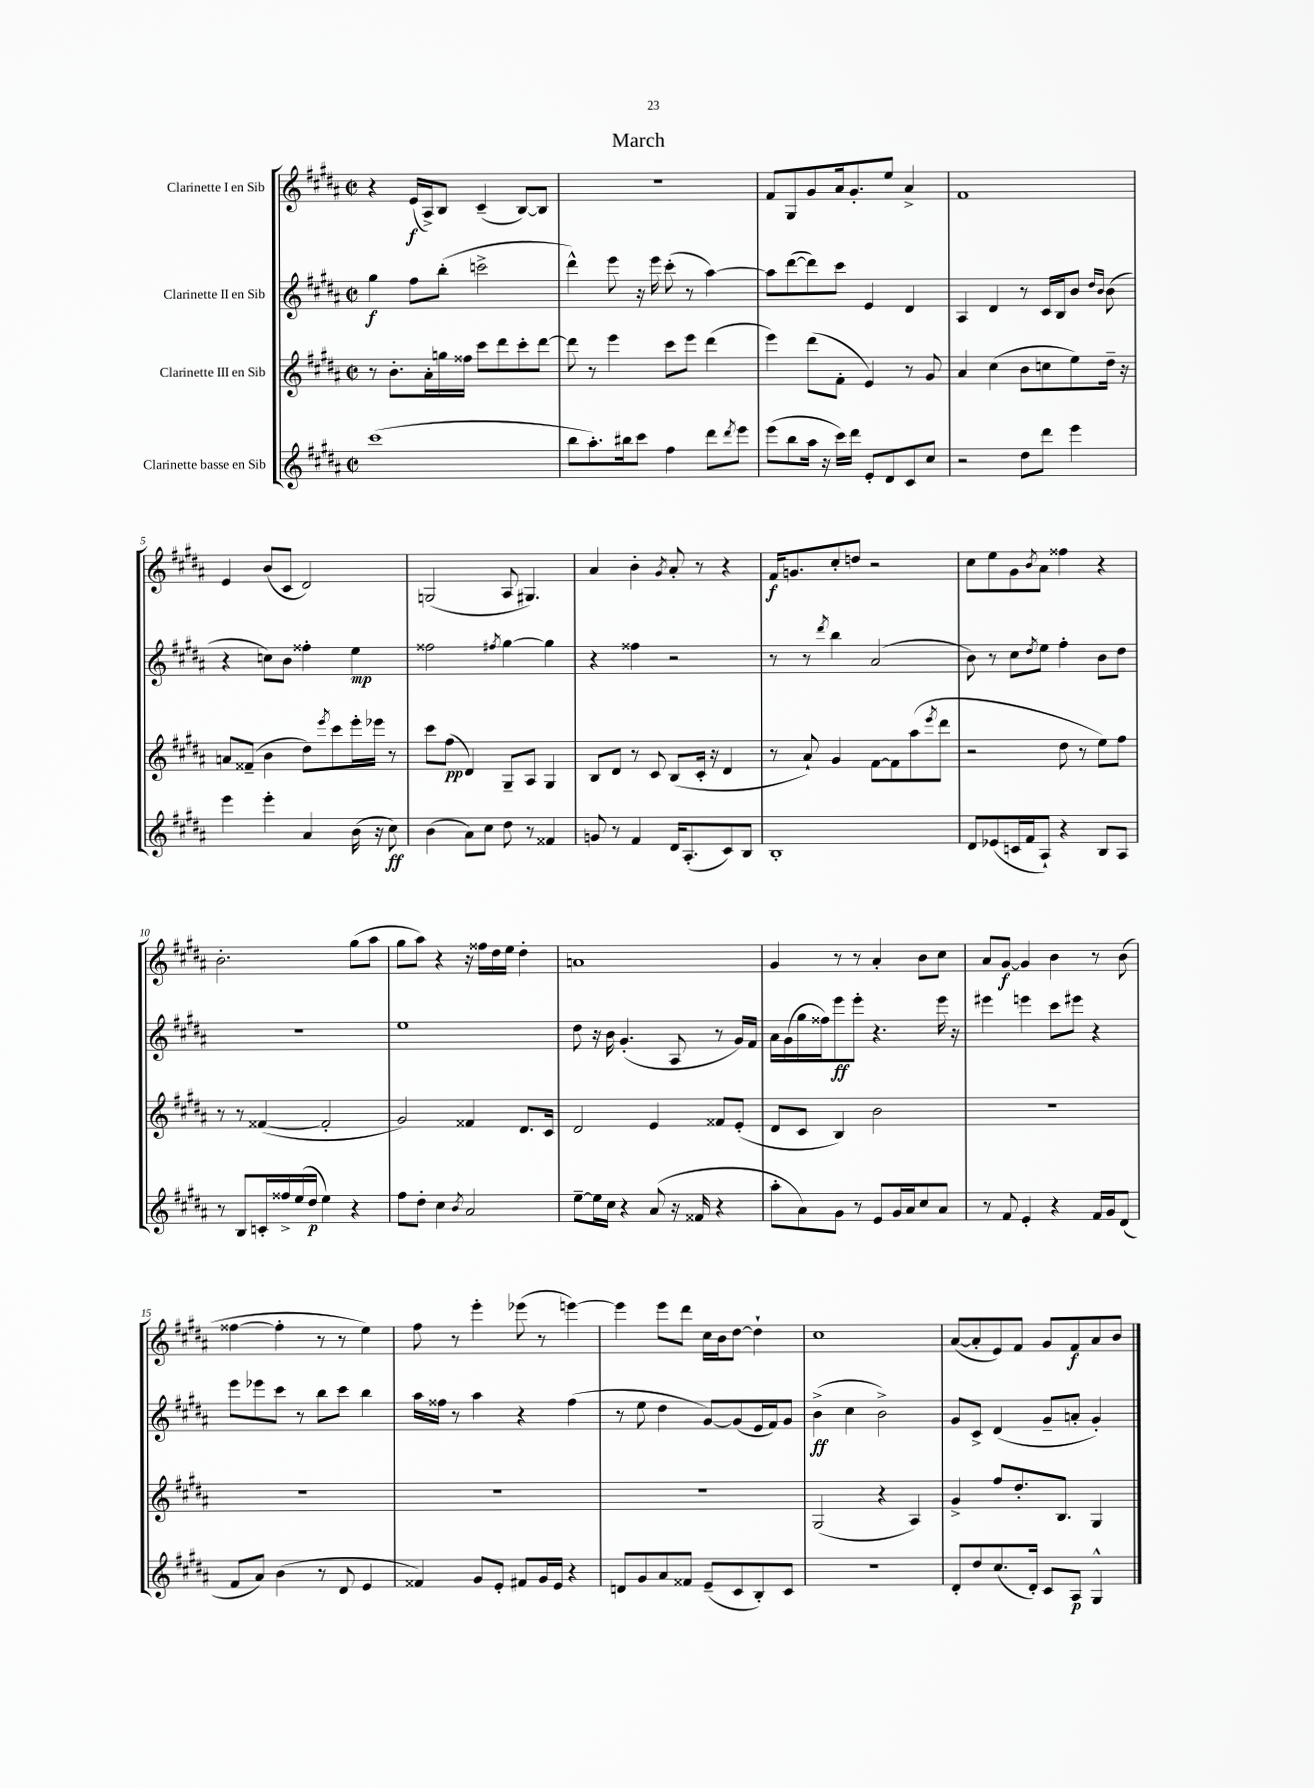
\header { title = "March" }
<<
\new StaffGroup <<
\new Staff = "s0" \with { instrumentName = "Clarinette I en Sib" } {
    \clef treble \key b \major \defaultTimeSignature \time 2/2
    r4 e'16\f( ais16->) b8 cis'4--( b8~) b8 |
    R1 |
    fis'8 gis8 gis'8 ais'16 gis'8.-. e''8 ais'4-> |
    fis'1 |
    e'4 b'8( cis'8 dis'2) |
    g2( ais8 gis4.) |
    ais'4 b'4-. \acciaccatura { gis'8 } ais'8-. r8 r4 |
    fis'16\f g'8. cis''8-. d''8 r2 |
    cis''8 e''8 gis'8 \acciaccatura { b'8 } ais'8 fisis''4 r4 |
    b'2.-. gis''8( ais''8 |
    gis''8 ais''8) r4 r16 fisis''16 dis''16 e''16 dis''4-. |
    a'1 |
    gis'4 r8 r8 ais'4-. b'8 cis''8 |
    ais'8 gis'8~\f gis'4 b'4 r8 b'8( |
    fisis''4~ fisis''4-. r8 r8 e''4) |
    fis''8 r8 e'''4-. ees'''8( r8 e'''4~) |
    e'''4 e'''8 dis'''8 cis''16 b'16 dis''8~ dis''4-! |
    cis''1 |
    ais'8~( ais'8-. e'8) fis'8 gis'8 fis'8\f ais'8 b'8 \bar "|." |
}
\new Staff = "s1" \with { instrumentName = "Clarinette II en Sib" } {
    \clef treble \key b \major \defaultTimeSignature \time 2/2
    gis''4\f fis''8 b''8-.( c'''2-> |
    dis'''4-^) e'''8 r16 e'''16 cis'''8-.( r8 ais''4~) |
    ais''8 dis'''8~( dis'''8) cis'''8 e'4 dis'4 |
    ais4 dis'4 r8 cis'16 b16 b'8 \grace { dis''16 b'16 } b'8( |
    r4 c''8) b'8 fisis''4-. e''4\mp |
    fisis''2 \acciaccatura { fis''8 } gis''4~ gis''4 |
    r4 fisis''4 r2 |
    r8 r8 \acciaccatura { dis'''8 } b''4 ais'2( |
    b'8) r8 cis''8 \acciaccatura { dis''8 } e''8 fis''4-. b'8 dis''8 |
    R1 |
    e''1 |
    dis''8 r16 b'16 gis'4.-.( ais8 r8 gis'16) fis'16 |
    ais'16 gis'16( gis''16 fisis''16) e'''8\ff e'''8-. r4. e'''16 r16 |
    eis'''4 e'''4 cis'''8 eis'''8 r4 |
    e'''8 ees'''8 cis'''8 r8 b''8 cis'''8 b''4 |
    ais''16 fisis''16 r8 ais''4 r4 fisis''4( |
    r8 e''8 dis''4 gis'8~) gis'8( e'16 fis'16) gis'8 |
    b'4->\ff( cis''4 b'2->) |
    gis'8 cis'8-> dis'4( gis'8-- a'8-. gis'4-.) \bar "|." |
}
\new Staff = "s2" \with { instrumentName = "Clarinette III en Sib" } {
    \clef treble \key b \major \defaultTimeSignature \time 2/2
    r8 b'8.-. ais'16-. g''16 fisis''16 cis'''8 dis'''8 cis'''8-. dis'''8~ |
    dis'''8 r8 e'''4 cis'''8 e'''8 dis'''4( |
    e'''4) dis'''8( fis'8-. e'4) r8 gis'8 |
    ais'4 cis''4( b'8 c''8 e''8) dis''16-- r16 |
    a'8 fisis'8--( b'4 dis''8) \acciaccatura { e'''8 } cis'''8 e'''16-. ees'''16 r8 |
    cis'''8 fis''8\pp( dis'4) gis8-- ais8 gis4 |
    b8 dis'8 r8 cis'8 b8( cis'16-. r16 dis'4 |
    r8 ais'8-!) gis'4 fis'8~ fis'8 ais''8( \acciaccatura { e'''8 } dis'''8 |
    r2 dis''8 r8 e''8) fis''8 |
    r8 r8 fisis'4~( fisis'2-. |
    gis'2) fisis'4 dis'8. cis'16 |
    dis'2 e'4 fisis'8 e'8-.( |
    dis'8 cis'8 b4) b'2 |
    R1 |
    R1 |
    R1 |
    R1 |
    gis2( r4 ais4) |
    gis'4-> fis''8 dis''8.-. b8. gis4 \bar "|." |
}
\new Staff = "s3" \with { instrumentName = "Clarinette basse en Sib" } {
    \clef treble \key b \major \defaultTimeSignature \time 2/2
    cis'''1( |
    b''8 ais''8.-.) bis''16 cis'''8 fis''4 dis'''8 \acciaccatura { dis'''8 } e'''8 |
    e'''8( b''8 ais''16 r16 cis'''16) dis'''16 e'8-. dis'8 cis'8 cis''8 |
    r2 dis''8 dis'''8 e'''4 |
    e'''4 e'''4-. ais'4 b'16( r16 cis''8\ff) |
    b'4( ais'8) cis''8 dis''8 r8 fisis'4 |
    g'8 r8 fis'4 dis'16 ais8.-.( cis'8) b8 |
    b1-. |
    dis'8 ees'8( c'16 fis'16 ais8-!) r4 b8 ais8 |
    r8 b8 c'16-. fisis''16-> e''16( dis''16\p e''4) r4 |
    fis''8 dis''8-. cis''4 \acciaccatura { b'8 } ais'2 |
    e''8~-- e''16 cis''16 r4 ais'8( r16 fisis'16 r4 |
    ais''8-. ais'8) gis'8 r8 e'8 gis'16 ais'16 cis''8 ais'8 |
    r8 fis'8 e'4-. r4 fis'16 gis'16 dis'8( |
    fis'8 ais'8) b'4( r8 dis'8 e'4 |
    fisis'4) gis'8 e'8-. fis'8 gis'16 e'16 r4 |
    d'8 gis'8 ais'8 fisis'8 e'8--( cis'8 b8-.) cis'8 |
    R1 |
    dis'8-. dis''8 cis''8.( dis'16-.) cis'8 ais8\p gis4-^ \bar "|." |
}
>>
>>
